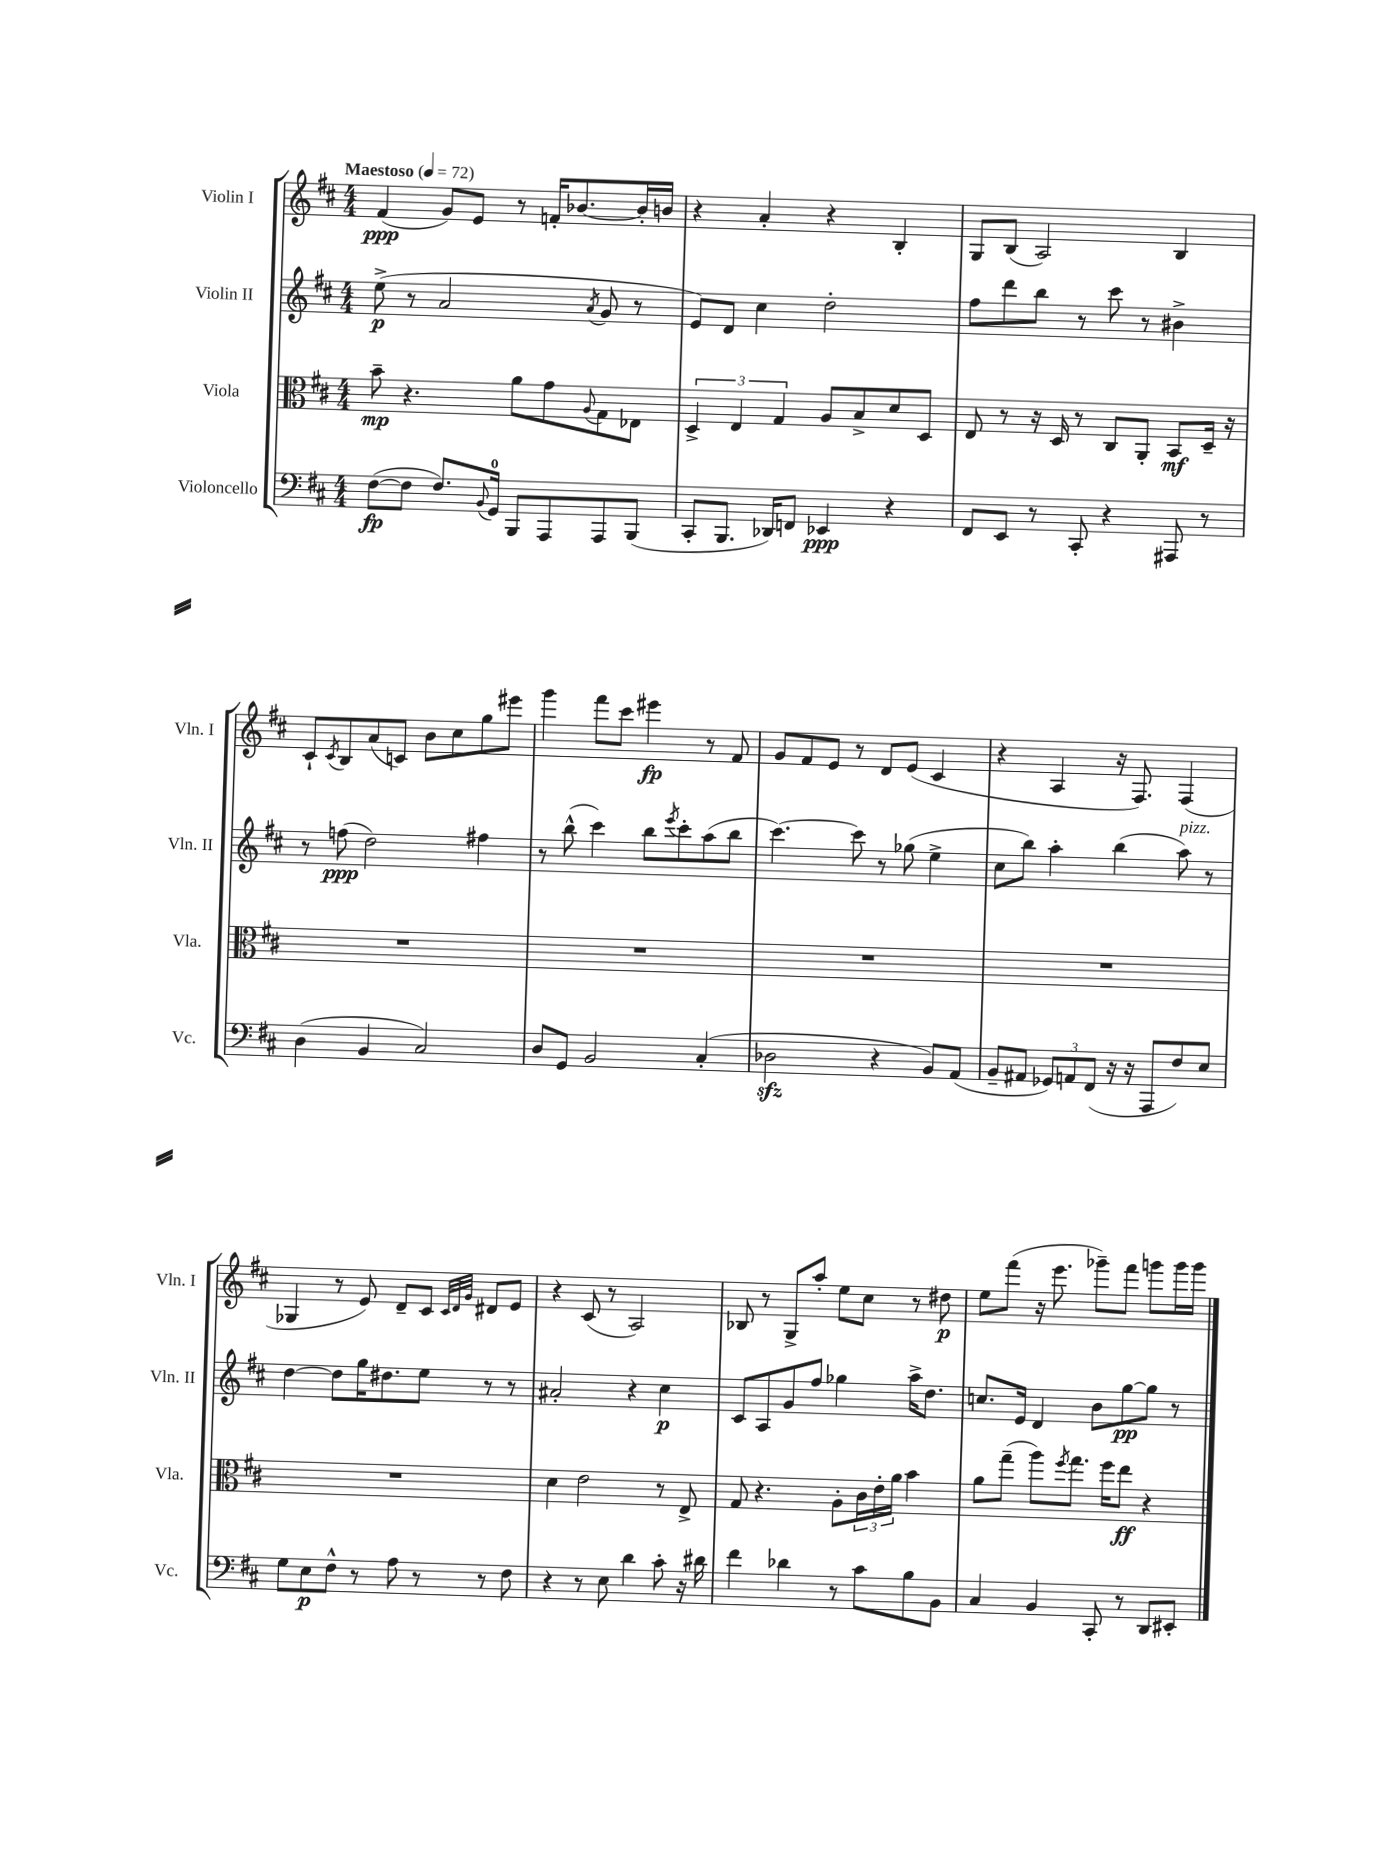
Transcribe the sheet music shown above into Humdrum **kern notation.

**kern	**dynam	**kern	**dynam	**kern	**dynam	**kern	**dynam
*part4	*part4	*part3	*part3	*part2	*part2	*part1	*part1
*staff4	*staff4	*staff3	*staff3	*staff2	*staff2	*staff1	*staff1
*I"Violoncello	*	*I"Viola	*	*I"Violin II	*	*I"Violin I	*
*I'Vc.	*	*I'Vla.	*	*I'Vln. II	*	*I'Vln. I	*
*clefF4	*	*clefC3	*	*clefG2	*	*clefG2	*
*k[f#c#]	*	*k[f#c#]	*	*k[f#c#]	*	*k[f#c#]	*
*M4/4	*	*M4/4	*	*M4/4	*	*M4/4	*
*MM72	*	*MM72	*	*MM72	*	*MM72	*
=1	=1	=1	=1	=1	=1	=1	=1
!	!	!	!	!	!	!LO:TX:a:B:t=Maestoso	!
([8F#\L	fp	8b~\	mp	(8ee^\	p	(4f#/	ppp
8F#\J]	.	4.r	.	8r	.	.	.
8.F#/L)	.	.	.	2a/	.	8g/L)	.
.	.	.	.	.	.	8e/J	.
8qqBB/	.	.	.	.	.	.	.
16GG/Jk	.	.	.	.	.	.	.
8BBB/L	.	8a\L	.	.	.	8r	.
8AAA/	.	8g\	.	.	.	16fn'/KL	.
.	.	.	.	.	.	[8.b-X/	.
.	.	8qqA/	.	8qa/	.	.	.
8AAA/	.	8G\	.	8g/	.	.	.
(8BBB/J	.	8E-X\J	.	8r	.	16b-'/L]	.
.	.	.	.	.	.	16bn/JJ	.
=2	=2	=2	=2	=2	=2	=2	=2
8CC#'/L	.	6D^/	.	8e/L)	.	4r	.
8.BBB/J	.	.	.	8d/J	.	.	.
.	.	6E/	.	.	.	.	.
.	.	.	.	4cc#\	.	4a'/	.
16DD-X/KL)	.	.	.	.	.	.	.
.	.	6G/	.	.	.	.	.
8FFn/J	.	.	.	.	.	.	.
4EE-X/	ppp	8A/L	.	2dd'\	.	4r	.
.	.	8B^/	.	.	.	.	.
4r	.	8d/	.	.	.	4B'/	.
.	.	8D/J	.	.	.	.	.
=3	=3	=3	=3	=3	=3	=3	=3
8FF#/L	.	8E/	.	8ff#\L	.	8G/L	.
8EE/J	.	8r	.	8ddd\	.	(8B/J	.
8r	.	16r	.	8bb\J	.	2A/)	.
.	.	16D/	.	.	.	.	.
8CC#'/	.	8r	.	8r	.	.	.
4r	.	8C#/L	.	8ccc#\	.	.	.
.	.	8AA'/J	.	8r	.	.	.
8AAA#X/	.	8BB/L	mf	4b#X^\	.	4B/	.
8r	.	16D~/Jk	.	.	.	.	.
.	.	16r	.	.	.	.	.
!!LO:LB:g=z
=4	=4	=4	=4	=4	=4	=4	=4
(4D\	.	1r	.	8r	.	8c#`/L	.
.	.	.	.	.	.	8qc#/	.
.	.	.	.	(8ffn\	ppp	8B/	.
4BB/	.	.	.	2dd\)	.	(8a/	.
.	.	.	.	.	.	8cn/J)	.
2C#/)	.	.	.	.	.	8b\L	.
.	.	.	.	.	.	8cc#\	.
.	.	.	.	4ff#X\	.	8gg\	.
.	.	.	.	.	.	8eee#X\J	.
=5	=5	=5	=5	=5	=5	=5	=5
8D/L	.	1r	.	8r	.	4ggg\	.
8GG/J	.	.	.	(8bb^^\	.	.	.
2BB/	.	.	.	4ccc#\)	.	8fff#\L	.
.	.	.	.	.	.	8ccc#\J	.
.	.	.	.	8bb\L	.	4eee#X\	fp
.	.	.	.	8qeee/	.	.	.
.	.	.	.	8ccc#'\	.	.	.
(4C#'/	.	.	.	(8aa\	.	8r	.
.	.	.	.	8bb\J	.	8f#/	.
=6	=6	=6	=6	=6	=6	=6	=6
2D-Xzz\	.	1r	.	[4.ccc#\)	.	8g/L	.
.	.	.	.	.	.	8f#/	.
.	.	.	.	.	.	8e/J	.
.	.	.	.	8ccc#\]	.	8r	.
4r	.	.	.	8r	.	8d/L	.
.	.	.	.	(8gg-X\	.	(8e/J	.
8BB/L)	.	.	.	4ee^\	.	4c#/	.
(8AA/J	.	.	.	.	.	.	.
=7	=7	=7	=7	=7	=7	=7	=7
8BB~/L	.	1r	.	8cc#\L	.	4r	.
8AA#X/J	.	.	.	8bb\J)	.	.	.
12GG-X/L)	.	.	.	4aa'\	.	4A/	.
12AAn/	.	.	.	.	.	.	.
(12FF#/J	.	.	.	.	.	.	.
16r	.	.	.	(4bb\	.	16r	.
16r	.	.	.	.	.	8.F#/)	.
8AAA/L	.	.	.	.	.	.	.
!	!	!	!	!LO:TX:a:i:t=pizz.	!	!	!
8F#/)	.	.	.	8aa\)	.	(4F#/	.
8E/J	.	.	.	8r	.	.	.
!!LO:LB:g=z
=8	=8	=8	=8	=8	=8	=8	=8
8G\L	.	1r	.	[4dd\	.	4G-X/	.
8E\	p	.	.	.	.	.	.
8F#^^\J	.	.	.	8dd\L]	.	8r	.
8r	.	.	.	16gg\K	.	8e/)	.
.	.	.	.	8.dd#X\	.	.	.
8A\	.	.	.	.	.	8d~/L	.
8r	.	.	.	8ee\J	.	8c#/J	.
.	.	.	.	.	.	32qqc#/LLL	.
.	.	.	.	.	.	32qqd/	.
.	.	.	.	.	.	32qqg/JJJ	.
8r	.	.	.	8r	.	8d#X/L	.
8F#\	.	.	.	8r	.	8e/J	.
=9	=9	=9	=9	=9	=9	=9	=9
4r	.	4d\	.	2a#X'/	.	4r	.
8r	.	2e\	.	.	.	(8c#/	.
8E\	.	.	.	.	.	8r	.
4d\	.	.	.	4r	.	2A/)	.
8c#'\	.	8r	.	4cc#\	p	.	.
16r	.	8E^/	.	.	.	.	.
16d#X\	.	.	.	.	.	.	.
=10	=10	=10	=10	=10	=10	=10	=10
4f#\	.	8G/	.	8c#/L	.	8B-X/	.
.	.	4.r	.	8A/	.	8r	.
4d-X\	.	.	.	8g/	.	8G^/L	.
.	.	.	.	8ff#/J	.	8aa'/J	.
8r	.	8A'\L	.	4gg-X\	.	8ee\L	.
8c#\L	.	24c#\L	.	.	.	8cc#\J	.
.	.	24e'\	.	.	.	.	.
.	.	24a\JJ	.	.	.	.	.
8B\	.	4b\	.	16aa^\KL	.	8r	.
.	.	.	.	8.dd\J	.	.	.
8BB\J	.	.	.	.	.	8dd#X\	p
=11	=11	=11	=11	=11	=11	=11	=11
4C#/	.	8a\L	.	8.ccn/L	.	8ee\L	.
.	.	(8gg~\J	.	.	.	(8fff#\J	.
.	.	.	.	16e/Jk	.	.	.
4BB/	.	8aa\L)	.	4d/	.	16r	.
.	.	.	.	.	.	8.eee\	.
.	.	8qff#/	.	.	.	.	.
.	.	8.gg\J	.	.	.	.	.
8CC#'/	.	.	.	8b\L	.	8ggg-X~\L)	.
.	.	16ff#\KL	.	.	.	.	.
8r	.	8ee\J	ff	[8gg\	pp	8fff#\J	.
8DD/L	.	4r	.	8gg\J]	.	8gggn\L	.
8EE#X'/J	.	.	.	8r	.	16ggg\L	.
.	.	.	.	.	.	16ggg\JJ	.
==	==	==	==	==	==	==	==
*-	*-	*-	*-	*-	*-	*-	*-
